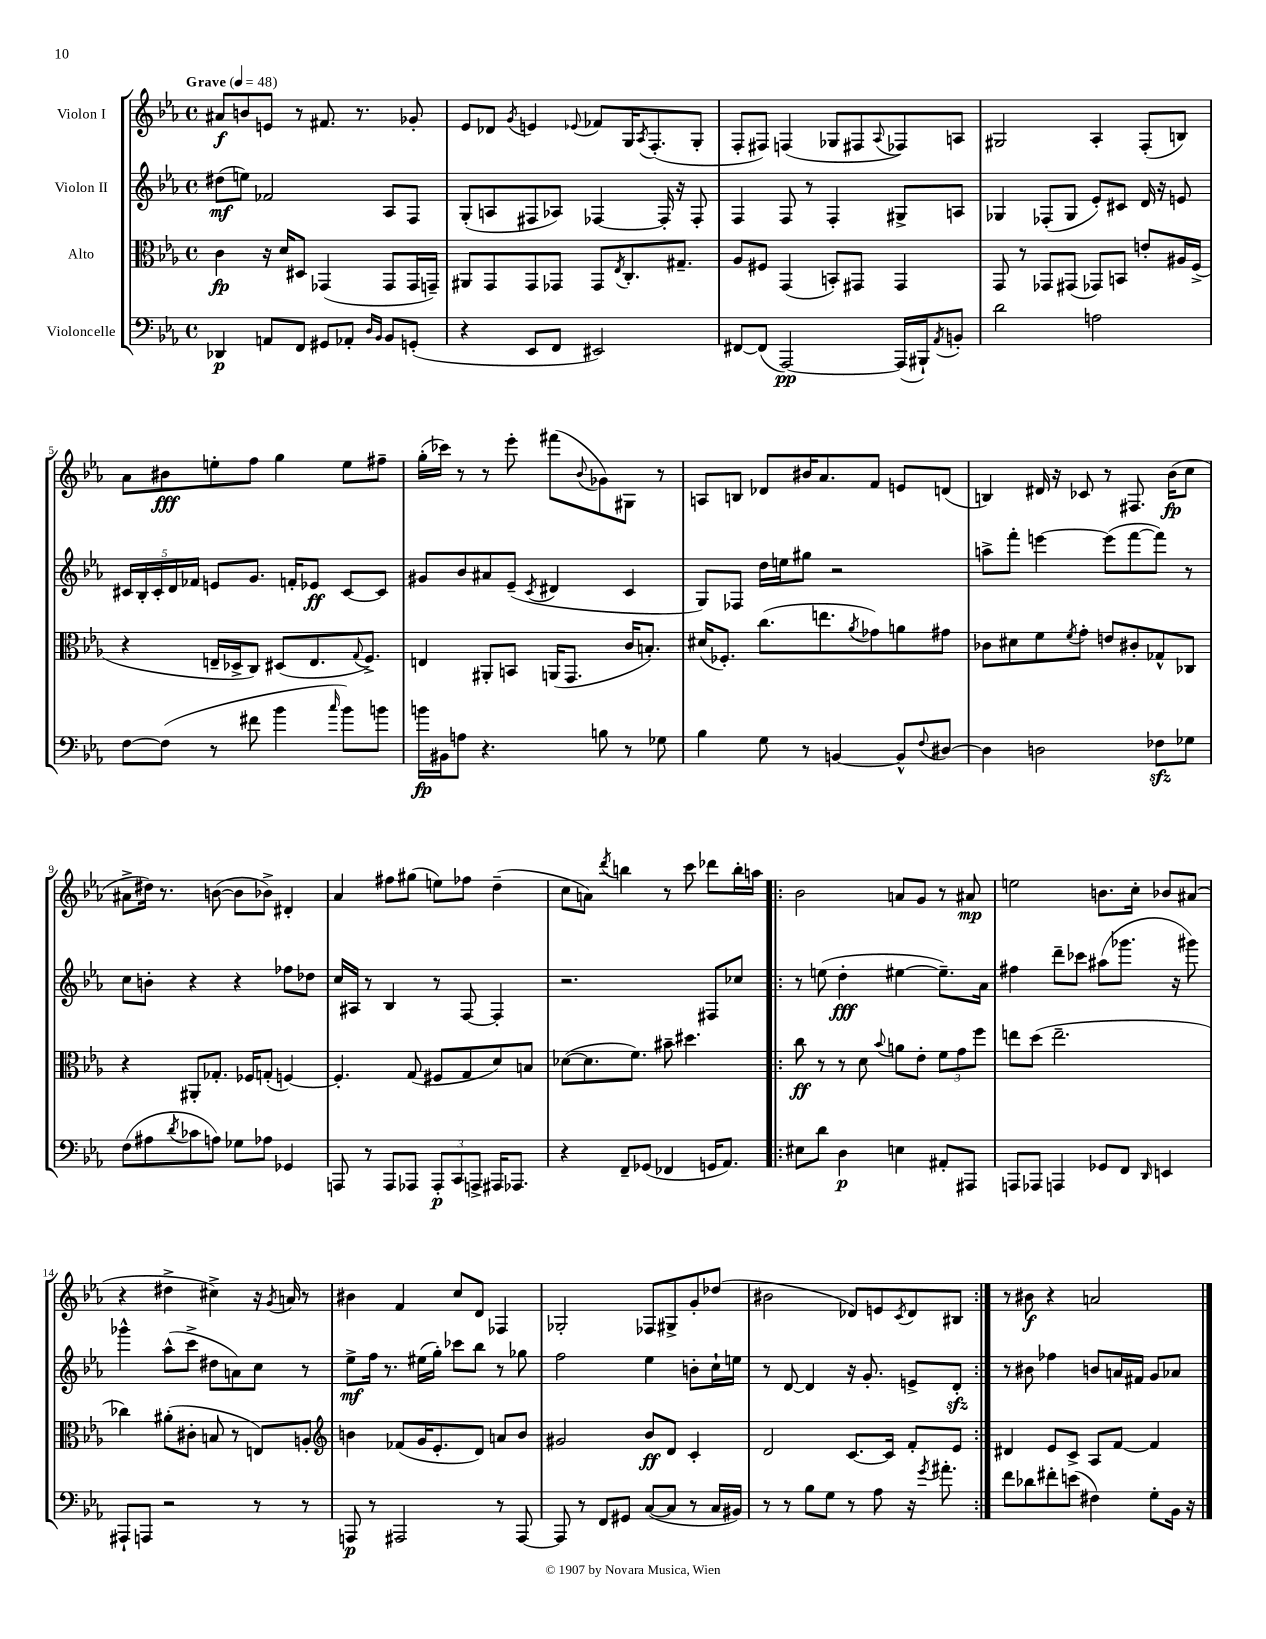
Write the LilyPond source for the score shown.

<<
\new StaffGroup <<
\new Staff = "s0" \with { instrumentName = "Violon I" } {
    \clef treble \key ees \major \defaultTimeSignature \time 4/4 \tempo "Grave" 4 = 48
    ais'8\f b'8 e'8 r8 fis'8. r8. ges'8-. |
    ees'8 des'8 \acciaccatura { g'8 } e'4 \appoggiatura { ees'8 } fes'8 g16 \acciaccatura { aes8 } f8.-.( g8-. |
    f8-. fis8) f4( ges8 fis8 \appoggiatura { aes8 } fes8) a8 |
    gis2 aes4-. f8-.( b8) |
    aes'8 bis'8\fff e''8-. f''8 g''4 e''8 fis''8-- |
    g''16-.( ces'''16) r8 r8 ees'''8-. fis'''8( \appoggiatura { bes'8 } ges'8) gis8 r8 |
    a8 b8 des'8 bis'16 aes'8. f'8 e'8 d'8( |
    b4) dis'16 r16 ces'8 r8 fis8. bes'16\fp( c''8 |
    ais'8-> dis''16) r8. b'8~( b'8 bes'8->) dis'4-. |
    aes'4 fis''8 gis''8( e''8) fes''8 d''4--( |
    c''8 a'8) \acciaccatura { d'''8 } b''4 r8 c'''8 des'''8 b''16-. a''16 |
    \repeat volta 2 { bes'2 a'8 g'8 r8 ais'8\mp |
    e''2 b'8. c''16-. bes'8 ais'8( |
    r4 dis''4-> cis''4->) r16 \acciaccatura { g'8 } a'16 r8 |
    bis'4 f'4 c''8 d'8 fes4 |
    ges2-. fes8 gis8-> g'8-. des''8( |
    bis'2 des'8) e'8 \acciaccatura { c'8 } des'8 bis8 | }
    r8 bis'8\f r4 a'2 \bar "|." |
}
\new Staff = "s1" \with { instrumentName = "Violon II" } {
    \clef treble \key ees \major \defaultTimeSignature \time 4/4
    dis''8\mf( e''8) fes'2 aes8 f8 |
    g8-.( a8 fis8 aes8) fes4~ fes16-. r16 fes8-. |
    f4 f8 r8 f4-. gis8-> a8 |
    ges4 fes8-.( ges8 ees'8-.) cis'8 d'16 r16 e'8 |
    \tuplet 5/4 { cis'16 bes16-. cis'16-. d'16 fes'16 } e'8 g'8. f'16-. ees'8\ff cis'8~ cis'8 |
    gis'8 bes'8 ais'8 ees'8--( \acciaccatura { c'8 } dis'4 c'4 |
    g8) fes8 d''16 e''16 gis''8 r2 |
    a''8-> f'''8-. e'''4~ e'''8( f'''8~ f'''8) r8 |
    c''8 b'8-. r4 r4 fes''8 des''8 |
    c''16 ais16 r8 bes4 r8 f8~ f4-. |
    r2. fis8 ces''8 |
    \repeat volta 2 { r8 e''8( d''4-.\fff eis''4~ eis''8.--) aes'16 |
    fis''4 d'''8-- ces'''8 ais''8( ges'''8. r16 gis'''8) |
    ges'''4-^ aes''8-^( c'''8-> dis''8 a'8) c''8 r8 |
    ees''8->\mf f''16 r8. eis''16( g''16-.) ces'''8 bes''8 r8 ges''8 |
    f''2 ees''4 b'8-. c''16-! e''16 |
    r8 d'8~ d'4 r16 g'8.-. e'8-> d'8-.\sfz | }
    r8 bis'8 fes''4 b'8 a'16 fis'16 g'8 aes'8 \bar "|." |
}
\new Staff = "s2" \with { instrumentName = "Alto" } {
    \clef alto \key ees \major \defaultTimeSignature \time 4/4
    c'4\fp r16 d'16 dis8 ges,4( ges,8 ges,16 g,16--) |
    ais,8 g,8 g,8 ges,8 ges,8 \acciaccatura { ees8 } c8.-. gis8.-- |
    aes8 fis8 g,4( b,8-.) gis,8 gis,4 |
    g,8 r8 ges,8 gis,8( ges,8) b,8 e'8-. ais16 f16->( |
    r4 e16-- des16-> c8) dis8( e8. \appoggiatura { g8 } f8.->) |
    e4 ais,8-. b,8 a,16( g,8. c'16 b8.-.) |
    dis'16( fes8.-.) c''8.( e''8. \acciaccatura { aes'8 } ges'8) a'8 gis'8 |
    ces'8 dis'8 f'8 \acciaccatura { f'8 } g'8-. e'8 cis'8-. ges8-^ ces8 |
    r4 ais,8-. ges8.-. fes16 g8-.( f4~) |
    f4.-. g8( fis8 g8 d'8) b8 |
    des'8~( des'8. f'8.) bis'8-- dis''4. |
    \repeat volta 2 { c''8\ff r8 r8 d'8 \appoggiatura { bes'8 } a'8 ees'8-. \tuplet 3/2 { f'8 g'8 f''8 } |
    e''8 d''8( e''2.-- |
    ces''4) ais'8-.( cis'8-. b8 r8 e8) a8-. |
    \clef treble b'4 fes'8( g'16 ees'8.-. d'8) a'8 b'8 |
    gis'2 bes'8\ff d'8 c'4-. |
    d'2 c'8.~ c'16 f'8-. ees'8 | }
    dis'4 ees'8 c'8-> aes8 f'8~ f'4 \bar "|." |
}
\new Staff = "s3" \with { instrumentName = "Violoncelle" } {
    \clef bass \key ees \major \defaultTimeSignature \time 4/4
    des,4\p a,8 f,8 gis,8 aes,8-. \grace { d16 bes,16 } bes,8 g,8-.( |
    r4 ees,8 f,8 eis,2) |
    fis,8~ fis,8( aes,,2~\pp) aes,,16( bis,,16-!) \acciaccatura { aes,8 } b,8-. |
    d'2 a2 |
    f8~ f8( r8 fis'8 bes'4 \grace { c''16 } bes'8) b'8 |
    b'16\fp bis,16 a8 r4. b8 r8 ges8 |
    bes4 g8 r8 b,4~ b,8-^ \appoggiatura { f8 } dis8~ |
    dis4 d2 fes8\sfz ges8 |
    f8( ais8 \acciaccatura { d'8 } ces'8 a8) ges8 aes8 ges,4 |
    a,,8 r8 a,,8 aes,,8 \tuplet 3/2 { aes,,8-.\p c,8 a,,8-> } ais,,16 aes,,8. |
    r4 f,8-- ges,8( fes,4 g,16 aes,8.) |
    \repeat volta 2 { eis8 d'8 d4\p e4 ais,8-. ais,,8 |
    a,,8 aes,,8 a,,4 ges,8 f,8 \grace { d,16 } e,4 |
    ais,,8-! a,,8 r2 r8 r8 |
    a,,8\p r8 ais,,2 r8 ais,,8~ |
    ais,,8 r8 f,8 gis,8 c8~( c8 r8 c16 bis,16) |
    r8 r8 bes8 g8 r8 aes8 r16 \acciaccatura { g'8 } ais'8.-. | }
    f'8 des'8 fis'8-. e'8( fis4) g8-. bes,16 r16 \bar "|." |
}
>>
>>
